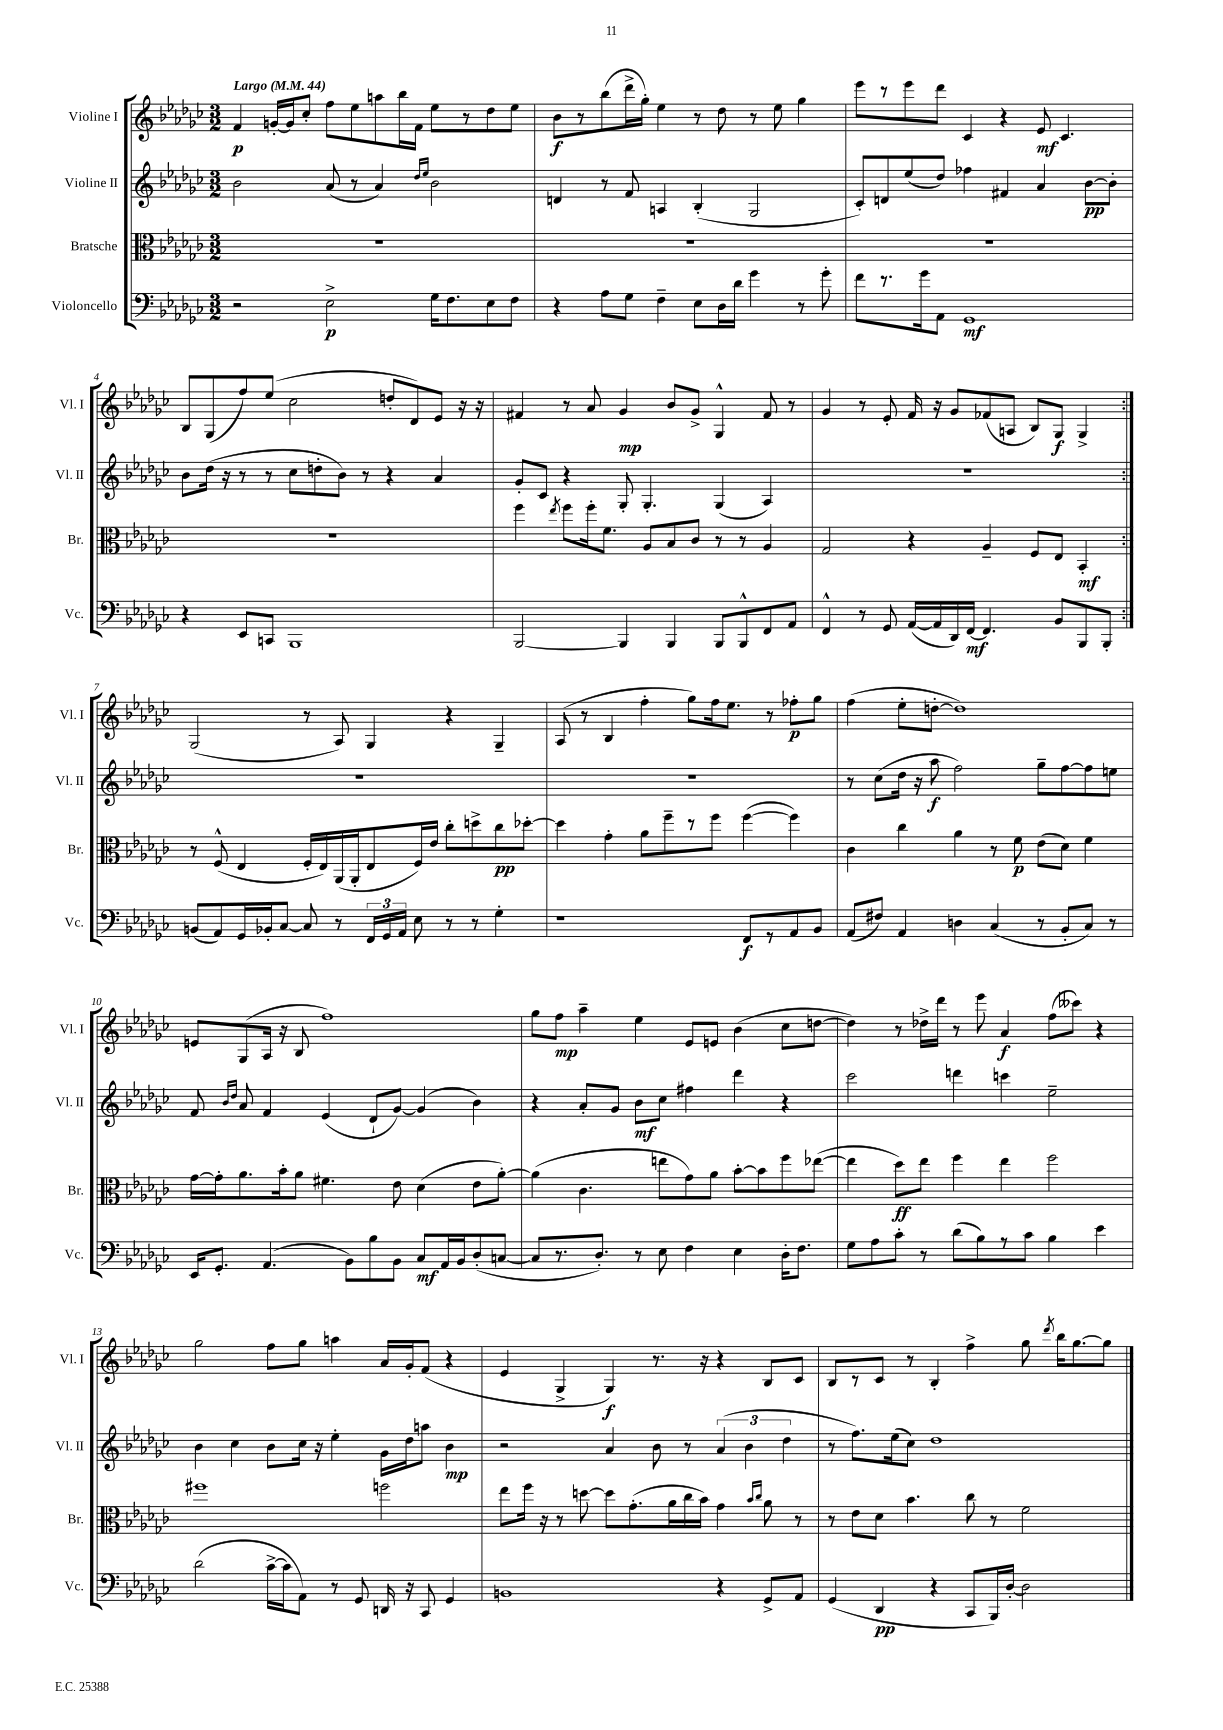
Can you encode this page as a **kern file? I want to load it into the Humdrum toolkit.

**kern	**kern	**kern	**kern
*staff4	*staff3	*staff2	*staff1
*clefF4	*clefC3	*clefG2	*clefG2
*k[b-e-a-d-g-c-]	*k[b-e-a-d-g-c-]	*k[b-e-a-d-g-c-]	*k[b-e-a-d-g-c-]
*M3/2	*M3/2	*M3/2	*M3/2
*MM44	*MM44	*MM44	*MM44
2r	1.r	2b-	4f
.	.	.	[16g'
.	.	.	16g]
.	.	.	8cc-'
2E-^	.	(8a-	8ff
.	.	8r	8ee-
.	.	4a-)	8aa
.	.	.	16bb-
.	.	.	16f
.	.	16qqdd-	.
.	.	16qqee-	.
16G-	.	2b-	8ee-
8.F	.	.	.
.	.	.	8r
8E-	.	.	8dd-
8F	.	.	8ee-
=	=	=	=
4r	1.r	4d	8b-
.	.	.	8r
8A-	.	8r	(8bb-
8G-	.	8f	16ddd-^
.	.	.	16gg-')
4F~	.	4A	4ee-
8E-	.	(4B-'	8r
16D-	.	.	8dd-
16d-	.	.	.
4g-	.	2G-	8r
.	.	.	8ee-
8r	.	.	4gg-
8g-'	.	.	.
=	=	=	=
8f	1.r	8c-')	8eee-
8.r	.	8d	8r
.	.	(8ee-	8eee-
16g-	.	.	.
8AA-	.	8dd-)	8ddd-
1GG-	.	4ff-	4c-
.	.	4f#	4r
.	.	4a-	8e-
.	.	.	4.c-
.	.	[8b-	.
.	.	8b-']	.
=	=	=	=
4r	1.r	8b-	8B-
.	.	(16dd-	(8G-
.	.	16r	.
8EE-	.	8r	8ff)
8CC	.	8r	(8ee-
1BBB-	.	8cc-	2cc-
.	.	8dd'	.
.	.	8b-)	.
.	.	8r	.
.	.	4r	8dd'
.	.	.	8d-)
.	.	4a-	8e-
.	.	.	16r
.	.	.	16r
=	=	=	=
[2BBB-	4ff	8g-'	4f#
.	.	8c-	.
.	8qee-	.	.
.	8ff	4r	8r
.	16ff'	.	8a-
.	8.f	.	.
4BBB-]	.	8G-'	4g-
.	8A-	4.G-'	.
4BBB-	8B-	.	8b-
.	8c-	.	8g-^
8BBB-	8r	(4G-	4G-^^
8BBB-^^	8r	.	.
8FF	4A-	4A-)	8f#
8AA-	.	.	8r
=	=	=	=
4FF^^	2G-	1.r	4g-
8r	.	.	8r
8GG-	.	.	8e-'
([16AA-	4r	.	16f
16AA-]	.	.	16r
16DD-)	.	.	8g-
[16FF	.	.	.
4.FF]	4A-~	.	(8f-
.	.	.	8A
.	8F	.	8B-)
8BB-	8E-	.	8G-
8BBB-	4BB-'	.	4G-^
8BBB-'	.	.	.
=:|!	=:|!	=:|!	=:|!
(8BB	8r	1.r	(2G-
8AA-)	(8F^^	.	.
16GG-	4E-	.	.
16BB-'	.	.	.
[8C-	.	.	.
8C-]	16F'	.	8r
.	16E-)	.	.
8r	(16AA-	.	8A-)
.	16AA-'	.	.
24FF	8E-	.	4G-
24GG-	.	.	.
24AA-	.	.	.
8E-	16F)	.	.
.	16e-	.	.
8r	8cc-'	.	4r
8r	8dd^	.	.
4G-'	8cc-	.	4G-~
.	[8dd-'	.	.
=	=	=	=
1r	4dd-]	1.r	(8A-
.	.	.	8r
.	4g-'	.	4B-
.	8a-	.	4ff'
.	8ff~	.	.
.	8r	.	8gg-)
.	8ff	.	16ff
.	.	.	8.ee-
8FF	([4ff	.	.
8r	.	.	8r
8AA-	4ff])	.	8ff-'
8BB-	.	.	8gg-
=	=	=	=
(8AA-	4c-	8r	(4ff
8F#)	.	(8cc-	.
4AA-	4cc-	16dd-	8ee-'
.	.	16r	.
.	.	8aa-	[8dd'
4D	4a-	2ff)	1dd])
(4C-	8r	.	.
.	8f	.	.
8r	(8e-	8gg-~	.
8BB-'	8d-)	[8ff	.
8C-)	4f	8ff]	.
8r	.	8ee	.
=	=	=	=
16EE-	[16g-	8f	8e
8.GG-'	16g-']	.	.
.	.	16qqb-	.
.	.	16qqdd-	.
.	8.a-	8a-	(8G-
(4.AA-	.	4f	16A-
.	16b-'	.	16r
.	8a-	.	8B-
.	4.f#	(4e-	1ff)
8BB-)	.	.	.
8B-	.	8d-`	.
8BB-	8e-	[8g-)	.
8C-	(4d-	(4g-]	.
16AA-	.	.	.
16BB-	.	.	.
(8D-'	8e-	4b-)	.
[8C	[8a-')	.	.
=	=	=	=
8C]	(4a-]	4r	8gg-
8.r	.	.	8ff
.	4.c-	8a-'	4aa-~
8.D-')	.	.	.
.	.	8g-	.
8r	.	8b-	4ee-
8E-	8ee	8cc-	.
4F	8g-)	4ff#	8e-
.	8a-	.	8e
4E-	[8b-'	4ddd-	(4b-
.	8b-]	.	.
16D-'	8ff	4r	8cc-
8.F	.	.	.
.	([8ee-	.	[8dd
=	=	=	=
8G-	4ee-]	2ccc-	4dd])
8A-	.	.	.
8c-'	8dd-)	.	8r
8r	8ee-	.	16dd-^
.	.	.	16ddd-
(8d-	4ff	4ddd	8r
8B-)	.	.	8eee-
8r	4ee-	4ccc	4a-
8c-	.	.	.
4B-	2ff	2ee-~	(8ff
.	.	.	8ccc--)
4e-	.	.	4r
=	=	=	=
(2d-	1ff#	4b-	2gg-
.	.	4cc-	.
[16c-^	.	8b-	8ff
16c-]	.	.	.
8AA-)	.	16cc-	8gg-
.	.	16r	.
8r	.	4ee-'	4aa
8GG-	.	.	.
16DD	2ff	16g-	16a-
16r	.	16dd-	16g-'
8CC-	.	8aa	(8f
4GG-	.	4b-	4r
=	=	=	=
1BB	8ee-	2r	4e-
.	16ff	.	.
.	16r	.	.
.	8r	.	4G-^
.	[8dd	.	.
.	8dd]	4a-	4G-)
.	(8.g-'	.	.
.	.	8b-	8.r
.	16a-	.	.
.	16cc-	8r	.
.	16b-)	.	16r
4r	4g-	(6a-	4r
.	.	6b-	.
.	16qqb-	.	.
.	16qqcc-	.	.
8GG-^	8a-	.	8B-
.	.	6dd-	.
8AA-	8r	.	8c-
=	=	=	=
(4GG-	8r	8r	8B-
.	8e-	8.ff)	8r
4DD-	8d-	.	8c-
.	.	(16ee-	.
.	4.b-	8cc-)	8r
4r	.	1dd-	4B-'
8CC-	8cc-	.	4ff^
16BBB-)	8r	.	.
[16D-'	.	.	.
2D-]	2f	.	8gg-
.	.	.	8qddd-
.	.	.	16bb-
.	.	.	[8.gg-
.	.	.	8gg-]
==	==	==	==
*-	*-	*-	*-
